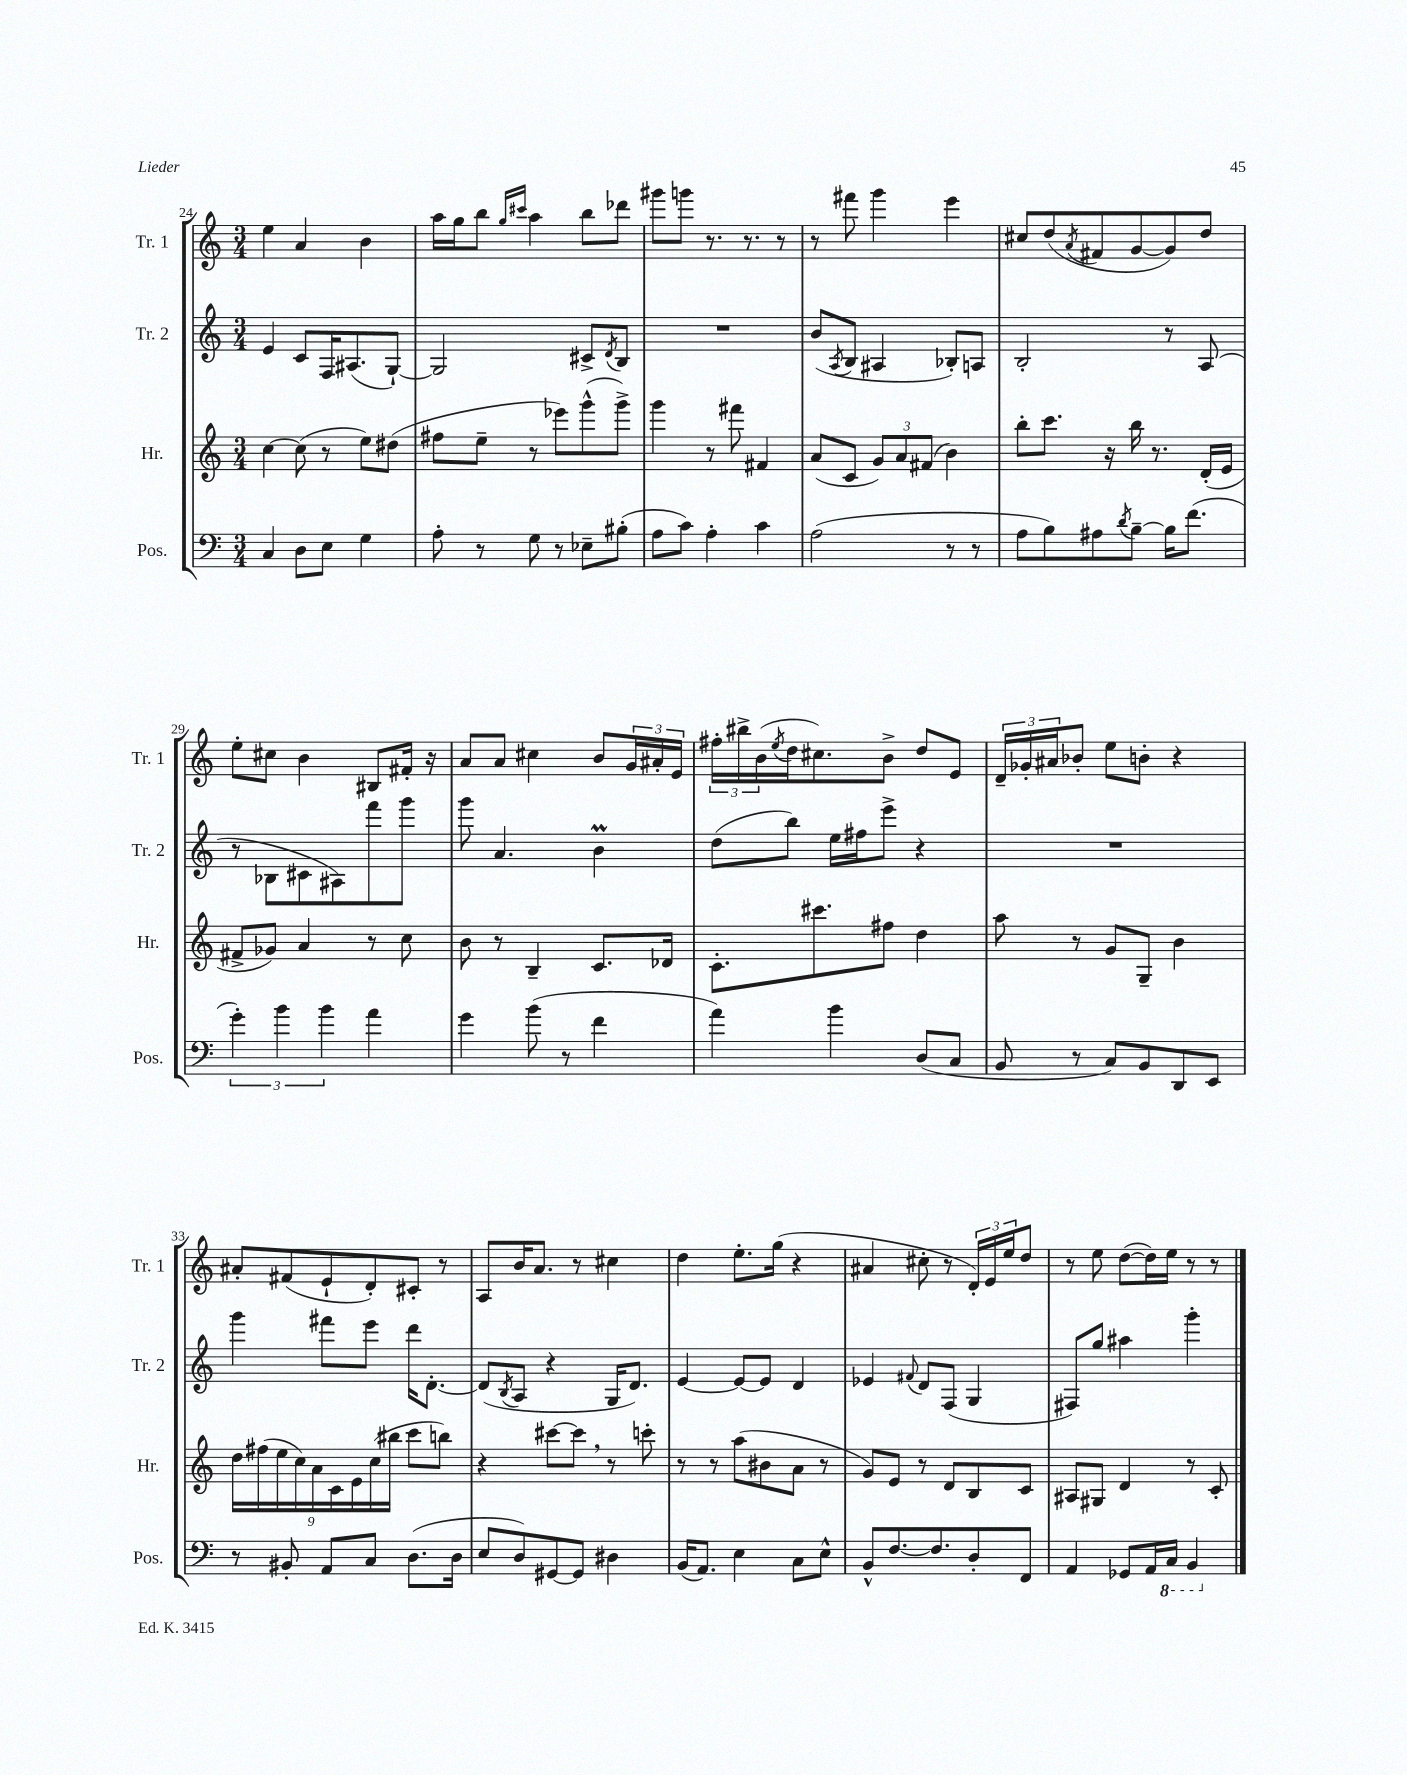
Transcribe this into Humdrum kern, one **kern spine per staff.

**kern	**kern	**kern	**kern
*part4	*part3	*part2	*part1
*staff4	*staff3	*staff2	*staff1
*I"Pos.	*I"Hr.	*I"Tr. 2	*I"Tr. 1
*I'Pos.	*I'Hr.	*I'Tr. 2	*I'Tr. 1
*clefF4	*clefG2	*clefG2	*clefG2
*k[]	*k[]	*k[]	*k[]
*M3/4	*M3/4	*M3/4	*M3/4
=24	=24	=24	=24
4C/	[4cc\	4e/	4ee\
8D\L	(8cc\]	8c/L	4a/
8E\J	8r	16F/K	.
.	.	(8.A#X/	.
4G\	8ee\L)	.	4b\
.	(8dd#X\J	[8G`/J)	.
=25	=25	=25	=25
8A'\	8ff#X\L	2G/]	16aa\LL
.	.	.	16gg\J
8r	8ee~\J	.	8bb\J
.	.	.	16qqgg/LL
.	.	.	16qqccc#X/JJ
8G\	8r	.	4aa\
8r	8eee-X\L)	.	.
8E-X~\L	(8ggg^^\	8c#X^/L	8bb\L
.	.	8qd/	.
(8B#X'\J	8ggg^\J)	8B/J	8ddd-X\J
=26	=26	=26	=26
8A\L	4ggg\	2.r	8ggg#X\L
8c\J)	.	.	8gggn\J
4A'\	8r	.	8.r
.	8fff#X\	.	.
.	.	.	8.r
4c\	4f#X/	.	.
.	.	.	8r
=27	=27	=27	=27
(2A\	(8a/L	(8b/L	8r
.	.	8qA/	.
.	8c/J	8B/J	8fff#X\
.	12g/L)	4A#X/	4ggg\
.	12a/	.	.
.	(12f#X/J	.	.
8r	4b\)	8B-X'/L)	4eee\
8r	.	8An/J	.
=28	=28	=28	=28
8A\L	8bb'\L	2B'/	8cc#X/L
8B\)	8.ccc\J	.	(8dd/
.	.	.	8qa/
8A#X\	.	.	8f#X/
.	16r	.	.
8qd/	.	.	.
[8B~\J	16bb\	.	[8g/
.	8.r	.	.
16B\KL]	.	8r	8g/])
(8.f\J	.	.	.
.	(16d'/LL	(8A/	8dd/J
.	16e/JJ	.	.
!!LO:LB:g=z
=29	=29	=29	=29
6g'\)	8f#X^/L	8r	8ee'\L
.	8g-X/J)	8B-X\L	8cc#X\J
6b\	.	.	.
.	4a/	8c#X\	4b\
6b\	.	.	.
.	.	8A#X\)	.
4a\	8r	8fff\	8B#X/L
.	8cc\	8ggg\J	16f#X'/Jk
.	.	.	16r
=30	=30	=30	=30
4g\	8b\	8ggg\	8a/L
.	8r	4.a/	8a/J
(8b\	4B~/	.	4cc#X\
8r	.	.	.
4f\	8.c/L	4bm\	8b/L
.	.	.	24g/L
.	.	.	24a#X'/
.	16d-X/Jk	.	.
.	.	.	24e/JJ
=31	=31	=31	=31
4a\)	8.c'\L	(8dd\L	24ff#X'\LL
.	.	.	24bb#X^\
.	.	.	(24b\
.	.	.	8qee/
.	.	8bb\J)	16dd\J
.	8.ccc#X\	.	8.cc#X\)
4b\	.	16ee\LL	.
.	.	16ff#X\J	.
.	8ff#X\J	8eee^\J	8b^\J
(8D/L	4dd\	4r	8dd/L
8C/J	.	.	8e/J
=32	=32	=32	=32
8BB/	8aa\	2.r	24d~/LL
.	.	.	24g-X'/
.	.	.	24a#X/J
8r	8r	.	8b-X'/J
8C/L)	8g/L	.	8ee\L
8BB/	8G~/J	.	8bn'\J
8DD/	4b\	.	4r
8EE/J	.	.	.
!!LO:LB:g=z
=33	=33	=33	=33
8r	18dd\LL	4ggg\	8a#X'/L
.	(18ff#X\	.	.
.	18ee\	.	.
8BB#X'/	.	.	(8f#X/
.	18cc\)	.	.
.	18a\	.	.
8AA/L	.	8fff#X\L	8e`/
.	18c\	.	.
.	18e\	.	.
8C/J	.	8eee\J	8d'/)
.	(18cc\	.	.
.	18bb#X\JJ	.	.
(8.D\L	8ccc\L	16ddd\KL	8c#X'/J
.	.	[8.d'\J	.
.	8bbn\J)	.	8r
16D\Jk	.	.	.
=34	=34	=34	=34
8E/L	4r	(8d/L]	8A/L
.	.	8qB/	.
8D/)	.	8A/J	16b/K
.	.	.	8.a/J
[8GG#X/	[8ccc#X\L	4r	.
8GG#/J]	8ccc#,\J]	.	8r
4D#X\	8r	16G/KL	4cc#X\
.	.	8.d/J)	.
.	8cccn'\	.	.
=35	=35	=35	=35
(16BB/KL	8r	[4e/	4dd\
8.AA/J)	.	.	.
.	8r	.	.
4E\	(8aa\L	8e/L_	8.ee'\L
.	8b#X\	8e/J]	.
.	.	.	(16gg\Jk
8C\L	8a\J	4d/	4r
8E^^\J	8r	.	.
=36	=36	=36	=36
8BB^^/L	8g/L)	4e-X/	4a#X/
[8.F/	8e/J	.	.
.	.	8qqf#X/	.
.	8r	8d/L	8cc#X'\
8.F/]	.	.	.
.	8d/L	(8F/J	8r
8D'/	8B/	4G/	24d'/LL)
.	.	.	24e/
.	.	.	24ee/J
8FF/J	8c/J	.	8dd/J
=37	=37	=37	=37
4AA/	8A#X/L	8F#X/L)	8r
.	8G#X/J	8gg/J	8ee\
8GG-X/L	4d/	4aa#X\	([8dd\L
16AA/L	.	.	16dd\L])
*8ba	*	*	*
16CC/JJ	.	.	16ee\JJ
4BBB/	8r	4ggg'\	8r
.	8c'/	.	8r
*X8ba	*	*	*
==	==	==	==
*-	*-	*-	*-
